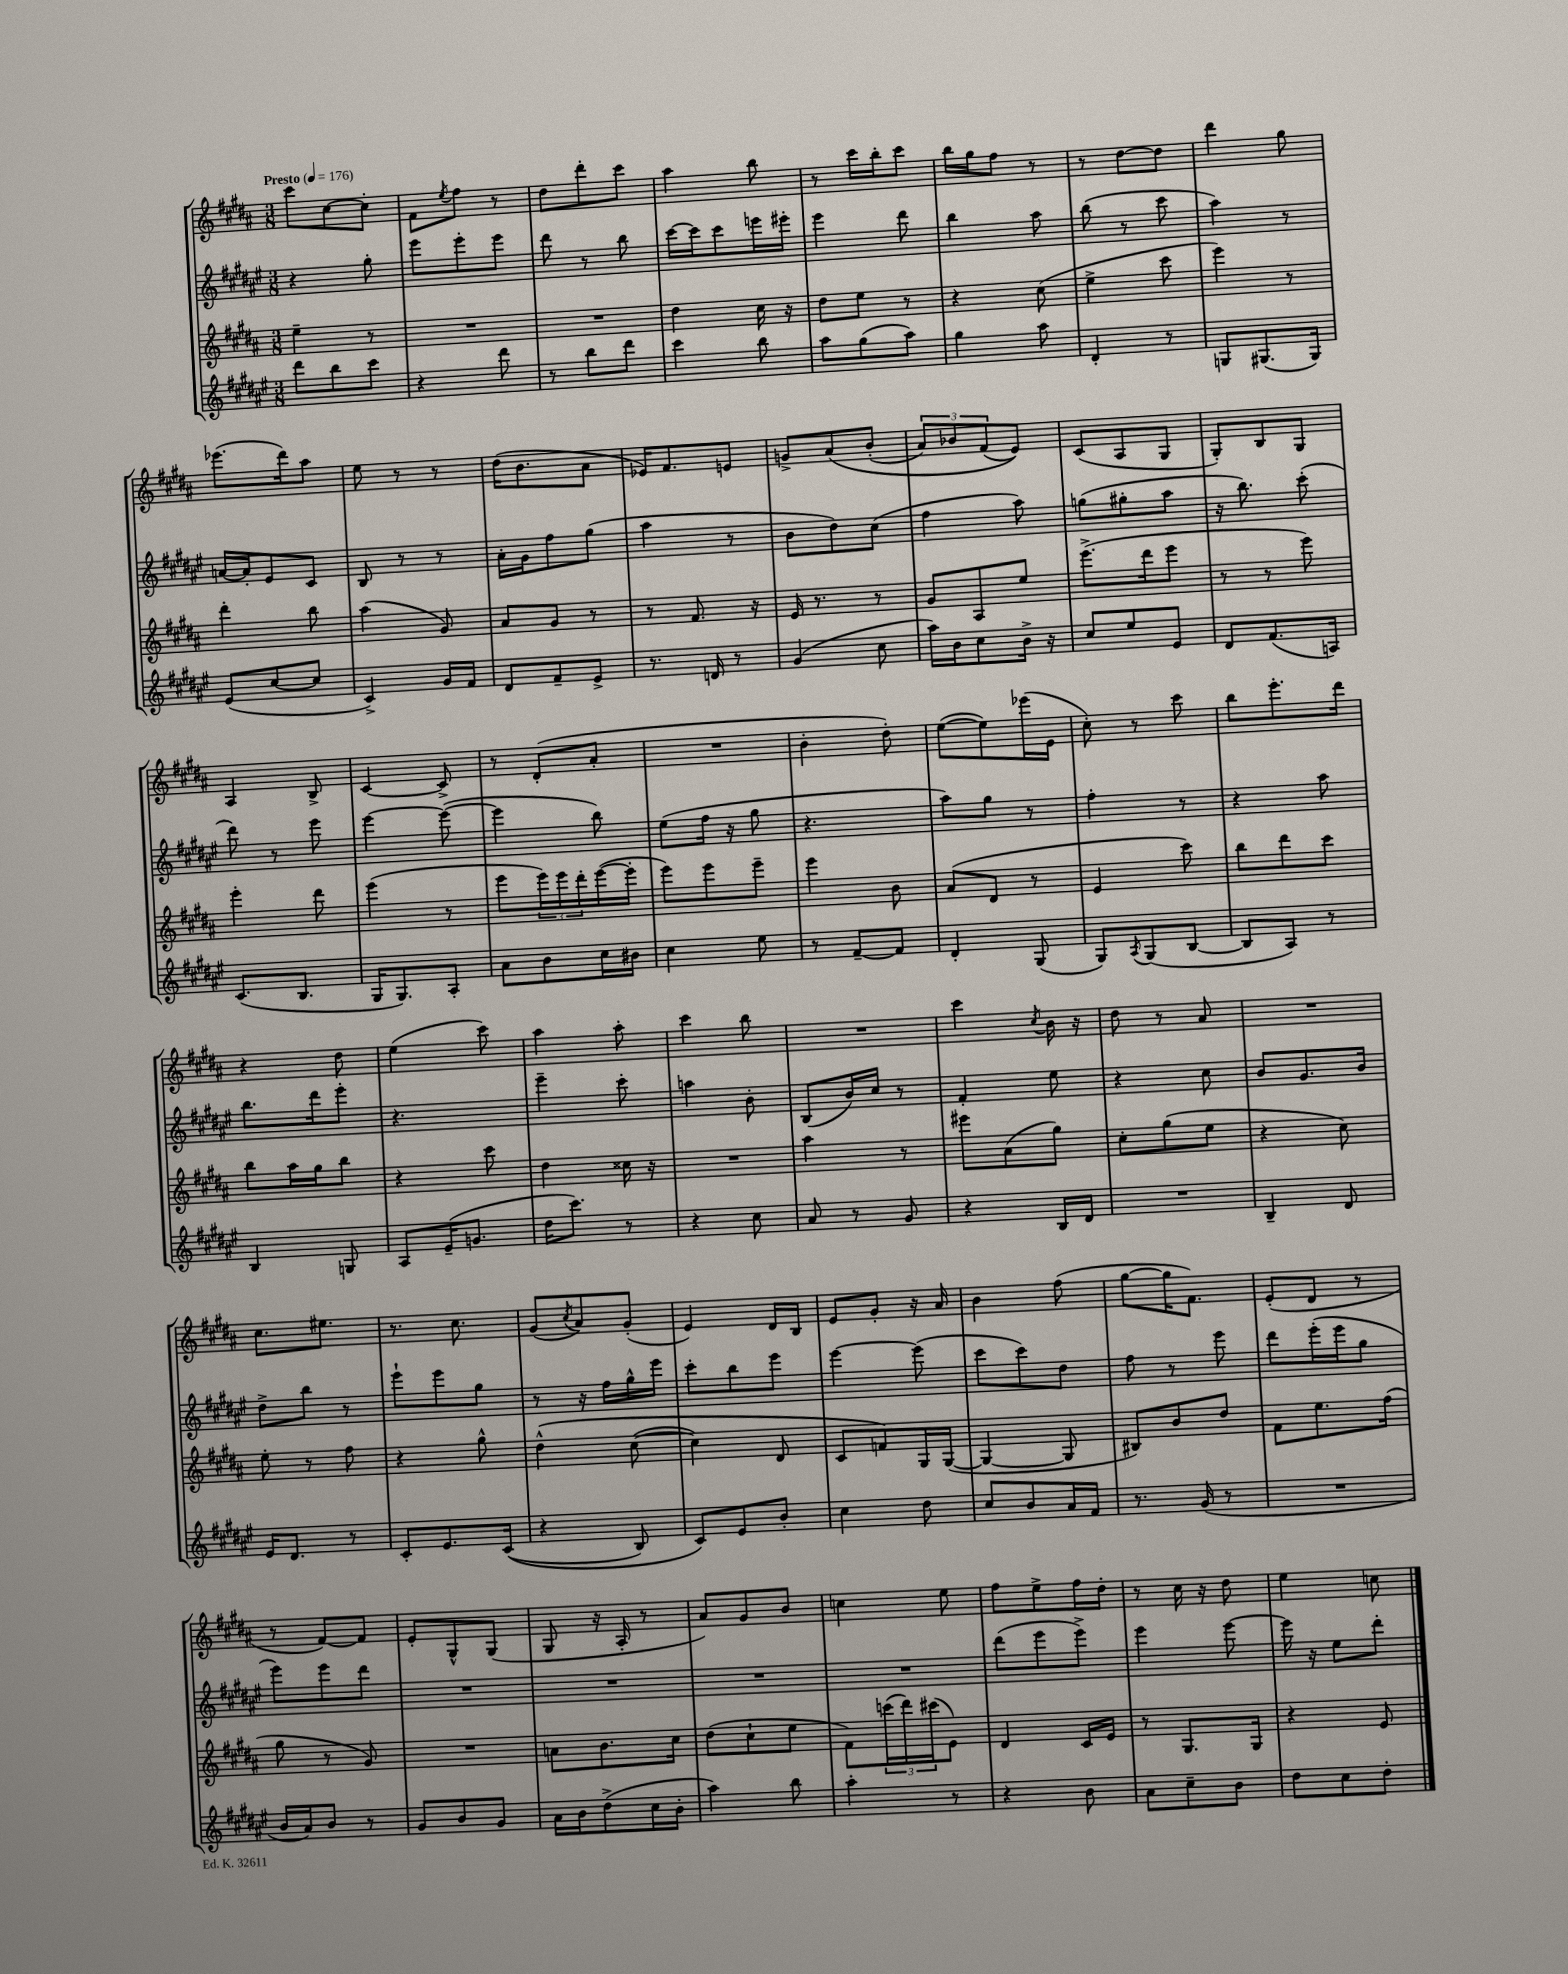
<<
\new StaffGroup <<
\new Staff = "s0" {
    \clef treble \key b \major \numericTimeSignature \time 3/8 \tempo "Presto" 4 = 176
    cis'''8 cis''8~ cis''8-. |
    fis'8 \acciaccatura { e''8 } fis''8 r8 |
    dis''8 dis'''8-. cis'''8 |
    ais''4 b''8 |
    r8 cis'''16 b''16-. cis'''8 |
    b''16 gis''16 fis''8 r8 |
    r8 dis''8~ dis''8 |
    dis'''4 gis''8 |
    ees'''8.( dis'''16) ais''8 |
    e''8 r8 r8 |
    dis''16( b'8. ais'8 |
    ees'16) fis'8. e'8 |
    g'8-> ais'8\( b'8-.( |
    \tuplet 3/2 { ais'8) bes'8 fis'8( } e'8)\) |
    cis'8( ais8 gis8 |
    gis8-.) b8 gis8 |
    ais4 b8-> |
    cis'4~ cis'8-> |
    r8 dis'8-.( ais'8-. |
    R4. |
    b'4-. dis''8-.) |
    e''8~( e''8) ees'''16( e'16 |
    cis''8-.) r8 cis'''8 |
    b''8 e'''8.-. dis'''16 |
    r4 dis''8 |
    e''4( cis'''8) |
    ais''4 ais''8-. |
    cis'''4 b''8 |
    R4. |
    cis'''4 \acciaccatura { cis''8 } b'16 r16 |
    dis''8 r8 ais'8 |
    R4. |
    cis''8. eis''8. |
    r8. cis''8. |
    gis'8( \acciaccatura { cis''8 } ais'8) gis'8-.( |
    e'4) dis'16 b16 |
    e'8 gis'8-. r16 ais'16 |
    b'4 fis''8( |
    gis''8~ gis''16 fis'8.) |
    e'8-.( dis'8 r8 |
    r8 fis'8~) fis'8 |
    e'8-. gis8-^ gis8( |
    gis8 r16 ais16-. r8 |
    ais'8) gis'8 b'8 |
    c''4 e''8 |
    fis''8 e''8-> fis''16 dis''16-. |
    r8 cis''16 r16 dis''8 |
    e''4 c''8 \bar "|." |
}
\new Staff = "s1" {
    \clef treble \key fis \major \numericTimeSignature \time 3/8
    r4 gis''8-. |
    eis'''8 eis'''8-. eis'''8 |
    dis'''8 r8 b''8 |
    cis'''16~ cis'''16 cis'''8 e'''16 eis'''16-. |
    eis'''4 dis'''8 |
    b''4 ais''8 |
    b''8( r8 cis'''8 |
    ais''4) r8 |
    a'16~ a'16-. eis'8 cis'8 |
    b8 r8 r8 |
    ais'16-. gis'16 fis''8 gis''8( |
    ais''4 r8 |
    b'8 dis''8) cis''8( |
    fis''4 ais''8) |
    g''8( gis''8-. ais''8 |
    r16 b''8.) cis'''8-.( |
    dis'''8) r8 eis'''8 |
    eis'''4~ eis'''8~( |
    eis'''4 b''8) |
    eis''8( fis''16 r16 gis''8 |
    r4. |
    ais''8) gis''8 r8 |
    fis''4-. r8 |
    r4 ais''8 |
    b''8. dis'''16 eis'''8-. |
    r4. |
    eis'''4-- cis'''8-. |
    a''4 b'8-. |
    b8( b'16) cis''16 r8 |
    fis'4-. eis''8 |
    r4 cis''8 |
    b'8 gis'8. b'16 |
    dis''8-> b''8 r8 |
    eis'''8-! eis'''8 gis''8 |
    r8 r16 fis''16 gis''16-^ eis'''16 |
    cis'''8-. b''8 eis'''8 |
    eis'''4~ eis'''8( |
    cis'''8 cis'''8) dis''8 |
    fis''8 r8 eis'''8 |
    dis'''8 eis'''16-.( eis'''16 gis''8 |
    eis'''8) eis'''8 dis'''8 |
    R4. |
    R4. |
    R4. |
    R4. |
    dis'''8( eis'''8 eis'''8->) |
    eis'''4 eis'''8~ |
    eis'''16 r16 eis''8 dis'''8-. \bar "|." |
}
\new Staff = "s2" {
    \clef treble \key b \major \numericTimeSignature \time 3/8
    e''4-- r8 |
    R4. |
    R4. |
    dis''4 cis''16 r16 |
    dis''8 e''8 r8 |
    r4 cis''8( |
    e''4-> cis'''8 |
    e'''4) r8 |
    dis'''4-. b''8 |
    ais''4( gis'8) |
    ais'8 gis'8 r8 |
    r8 fis'8. r16 |
    e'16 r8. r8 |
    gis'8 ais8 e''8 |
    e'''8.->( dis'''16 e'''8 |
    r8 r8 e'''8) |
    e'''4-. dis'''8 |
    e'''4( r8 |
    e'''8 \tuplet 3/2 { e'''16) e'''16 dis'''16-. } e'''16~( e'''16-. |
    e'''8) e'''8 e'''8-- |
    e'''4 b'8 |
    ais'8( dis'8 r8 |
    e'4 cis'''8) |
    b''8 dis'''8 cis'''8 |
    b''8 ais''16 gis''16 b''8 |
    r4 cis'''8 |
    dis''4 cisis''16 r16 |
    R4. |
    ais''4 r8 |
    eis'''8 ais'8( gis''8) |
    cis''8-. gis''8( e''8 |
    r4 cis''8) |
    e''8-. r8 fis''8 |
    r4 gis''8-^ |
    dis''4-^\( cis''8~( |
    cis''4) dis'8 |
    cis'8 f'8\) gis16 gis16~( |
    gis4~ gis8 |
    bis8) b'8 dis''8 |
    fis'8 e''8. fis''16( |
    gis''8 r8 gis'8) |
    R4. |
    a'8 b'8. cis''16 |
    dis''8( cis''8-! e''8 |
    fis'8) \tuplet 3/2 { c'''16( dis'''16) cis'''16( } e'8) |
    dis'4 cis'16 e'16 |
    r8 gis8. gis16 |
    r4 e'8 \bar "|." |
}
\new Staff = "s3" {
    \clef treble \key fis \major \numericTimeSignature \time 3/8
    dis'''8 b''8 cis'''8 |
    r4 dis'''8 |
    r8 b''8 dis'''8 |
    cis'''4 b''8 |
    ais''8 gis''8( ais''8) |
    gis''4 ais''8 |
    dis'4-. r8 |
    g8 gis8.( gis16) |
    eis'8( cis''8~ cis''8 |
    cis'4->) gis'16 fis'16 |
    dis'8 fis'8-- eis'8-> |
    r8. d'16 r8 |
    gis'4( cis''8 |
    ais''16) b'16 cis''8 b'16-> r16 |
    cis''8 eis''8 eis'8 |
    dis'8 fis'8.( a16) |
    cis'8.( b8. |
    gis16 gis8.) ais8-. |
    ais'8 b'8 cis''16 bis'16 |
    cis''4 eis''8 |
    r8 fis'8~-- fis'8 |
    dis'4-. gis8( |
    gis8) \acciaccatura { ais8 } gis8( b8~ |
    b8 ais8) r8 |
    b4 g8 |
    ais8 eis'16--( g'8. |
    dis''16 cis'''8.) r8 |
    r4 cis''8 |
    ais'8 r8 gis'8 |
    r4 b16 dis'16 |
    R4. |
    b4-- dis'8 |
    eis'16 dis'8. r8 |
    cis'8-. eis'8. cis'16(\( |
    r4 b8) |
    cis'8\) eis'8 b'8-. |
    cis''4 dis''8 |
    cis''8 b'8 ais'16 fis'16 |
    r8. gis'16( r8 |
    R4. |
    b'16 ais'16) b'8 r8 |
    gis'8 b'8 gis'8 |
    ais'16 b'16 dis''8->( cis''16 b'16-. |
    ais''4) b''8 |
    ais''4-. r8 |
    r4 b'8 |
    ais'8 cis''8-- b'8 |
    dis''8 cis''8 dis''8-. \bar "|." |
}
>>
>>
\layout { \context { \Score \remove "Bar_number_engraver" } }
